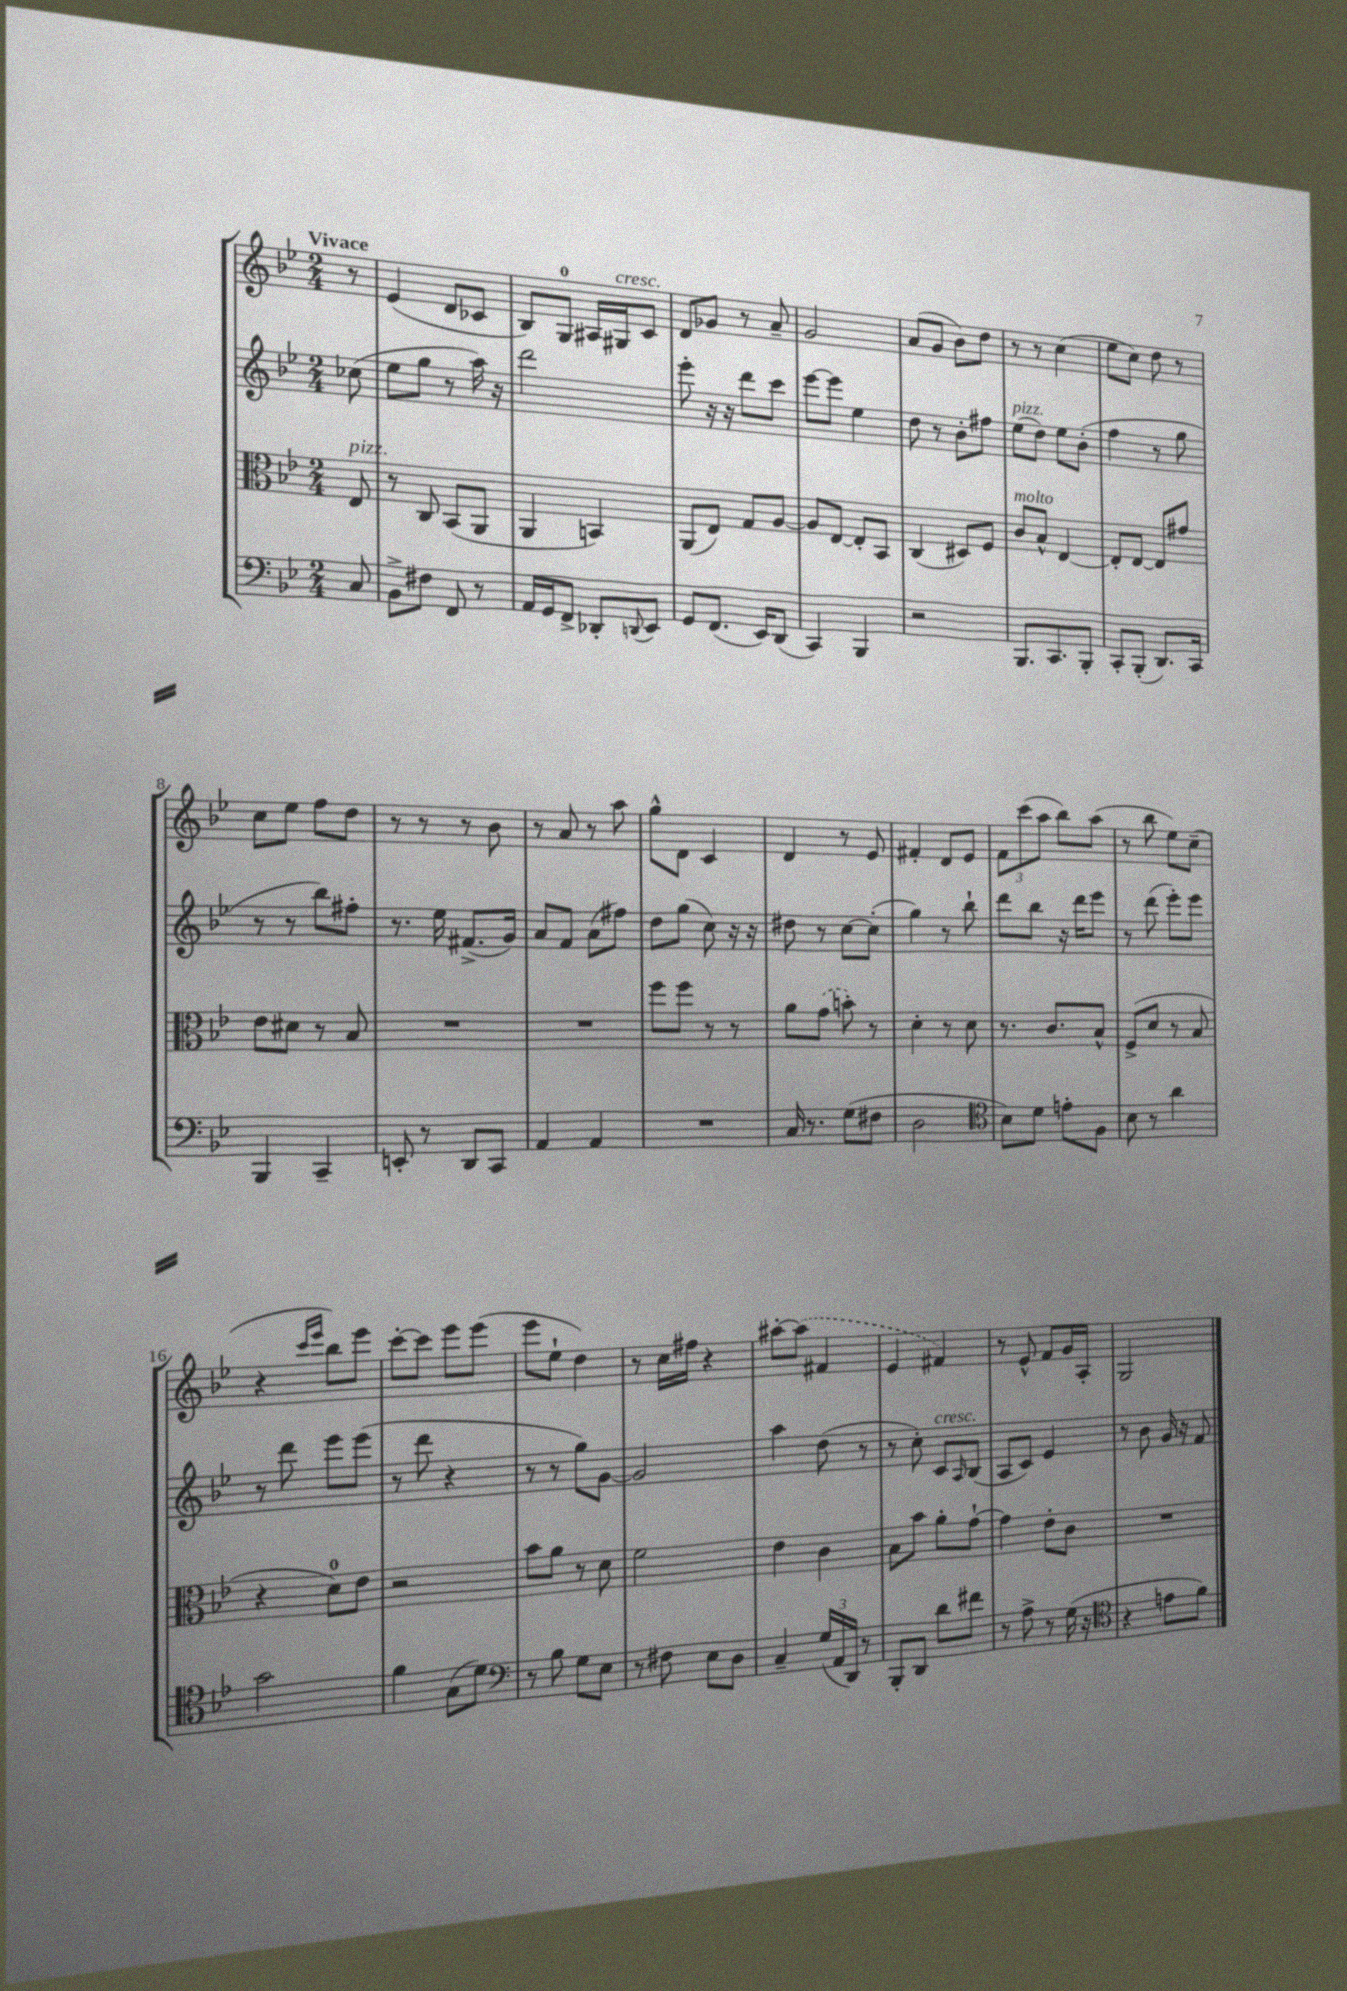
<<
\new StaffGroup <<
\new Staff = "s0" {
    \clef treble \key bes \major \numericTimeSignature \time 2/4 \partial 8 \tempo "Vivace"
    r8 |
    ees'4( d'8 ces'8 |
    bes8) g8-0 ais16 gis16^\markup { \italic "cresc." } c'8 |
    d'8 ges'8 r8 a'8-- |
    g'2 |
    a'8( g'8 bes'8) d''8 |
    r8 r8 c''4( |
    ees''8 c''8) d''8 r8 |
    c''8 ees''8 f''8 d''8 |
    r8 r8 r8 bes'8 |
    r8 a'8 r8 a''8 |
    g''8-^ d'8 c'4 |
    d'4 r8 ees'8 |
    fis'4-. d'8 ees'8 |
    \tuplet 3/2 { f'8 c'''8( a''8 } bes''8) a''8( |
    r8 bes''8 ees''8) c''8--( |
    r4 \grace { c'''16 ees'''16 } bes''8) ees'''8 |
    c'''8~-. c'''8 ees'''8 ees'''8( |
    ees'''8 ees''8-! d''4) |
    r8 c''16 fis''16 r4 |
    ais''8~-. \once \slurDashed ais''8( fis'4 |
    ees'4 fis'4) |
    r8 ees'8-^ f'8 g'16 a16-. |
    g2 \bar "|." |
}
\new Staff = "s1" {
    \clef treble \key bes \major \numericTimeSignature \time 2/4 \partial 8
    ces''8( |
    ees''8 g''8 r8 a''16) r16 |
    d'''2 |
    ees'''8-. r16 r16 d'''8 c'''8 |
    ees'''8~ ees'''8 ees''4 |
    d''8 r8 bes'8-. fis''8 |
    ees''8^\markup { \italic "pizz." }( d''8) ees''8 bes'8-.( |
    f''4 r8 g''8 |
    r8 r8 bes''8) fis''8-. |
    r8. ees''16 fis'8.->( g'16) |
    a'8 f'8 a'8( fis''8) |
    d''8 g''8( c''8) r16 r16 |
    dis''8 r8 c''8~ c''8-.( |
    g''4) r8 bes''8-! |
    d'''8 bes''8 r16 d'''16 ees'''8 |
    r8 d'''8( ees'''8-.) ees'''8 |
    r8 d'''8 ees'''8 ees'''8( |
    r8 d'''8 r4 |
    r8 r8 g''8) g'8~ |
    g'2 |
    a''4 d''8( r8 |
    r8 c''8-.) c'8^\markup { \italic "cresc." } \grace { a16 } bes8( |
    a8 c'8) ees'4 |
    r8 bes'8 g'16 r16 f'8 \bar "|." |
}
\new Staff = "s2" {
    \clef alto \key bes \major \numericTimeSignature \time 2/4 \partial 8
    ees8^\markup { \italic "pizz." } |
    r8 c8 bes,8( a,8 |
    a,4 b,4) |
    a,8( ees8) g8 a8~ |
    a8 ees8~ ees8-. bes,8 |
    c4( dis8) f8 |
    c'8^\markup { \italic "molto" } bes8-^ ees4~ |
    ees8-. ees8~ ees8 gis'8 |
    ees'8 dis'8 r8 bes8 |
    R2 |
    R2 |
    f''8 f''8 r8 r8 |
    a'8 \once \slurDashed g'8( b'8-.) r8 |
    d'4-. r8 d'8 |
    r8. c'8. bes8-^ |
    f8->( d'8 r8 bes8 |
    r4 d'8-0) ees'8 |
    r2 |
    bes'8 a'8 r8 d'8 |
    f'2 |
    ees'4 c'4 |
    bes8 bes'8 a'8-. g'8~-! |
    g'4 ees'8-. c'8 |
    R2 \bar "|." |
}
\new Staff = "s3" {
    \clef bass \key bes \major \numericTimeSignature \time 2/4 \partial 8
    c8 |
    bes,8-> fis8 f,8 r8 |
    a,16 g,16 f,8-> des,8-. \appoggiatura { d,8 } ees,8 |
    g,8 f,8.( ees,16) d,8( |
    c,4) bes,,4 |
    r2 |
    bes,,8. c,8. bes,,8-. |
    c,8-. bes,,8-.( d,8.) c,16 |
    bes,,4 c,4-- |
    e,8-. r8 d,8 c,8 |
    a,4 a,4 |
    R2 |
    c16 r8. g8( fis8 |
    d2 |
    \clef tenor bes8) d'8 e'8-. f8 |
    bes8 r8 a'4 |
    g'2 |
    f'4 g8( d'8) |
    \clef bass r8 bes8 g8 ees8 |
    r8 fis8 ees8 d8 |
    c4-- \tuplet 3/2 { g16( a,16 d,16) } r8 |
    bes,,8-. d,8 d'8 fis'8 |
    r8 a8-> r8 g16( r16 |
    \clef tenor r4 e'8 f'8) \bar "|." |
}
>>
>>
